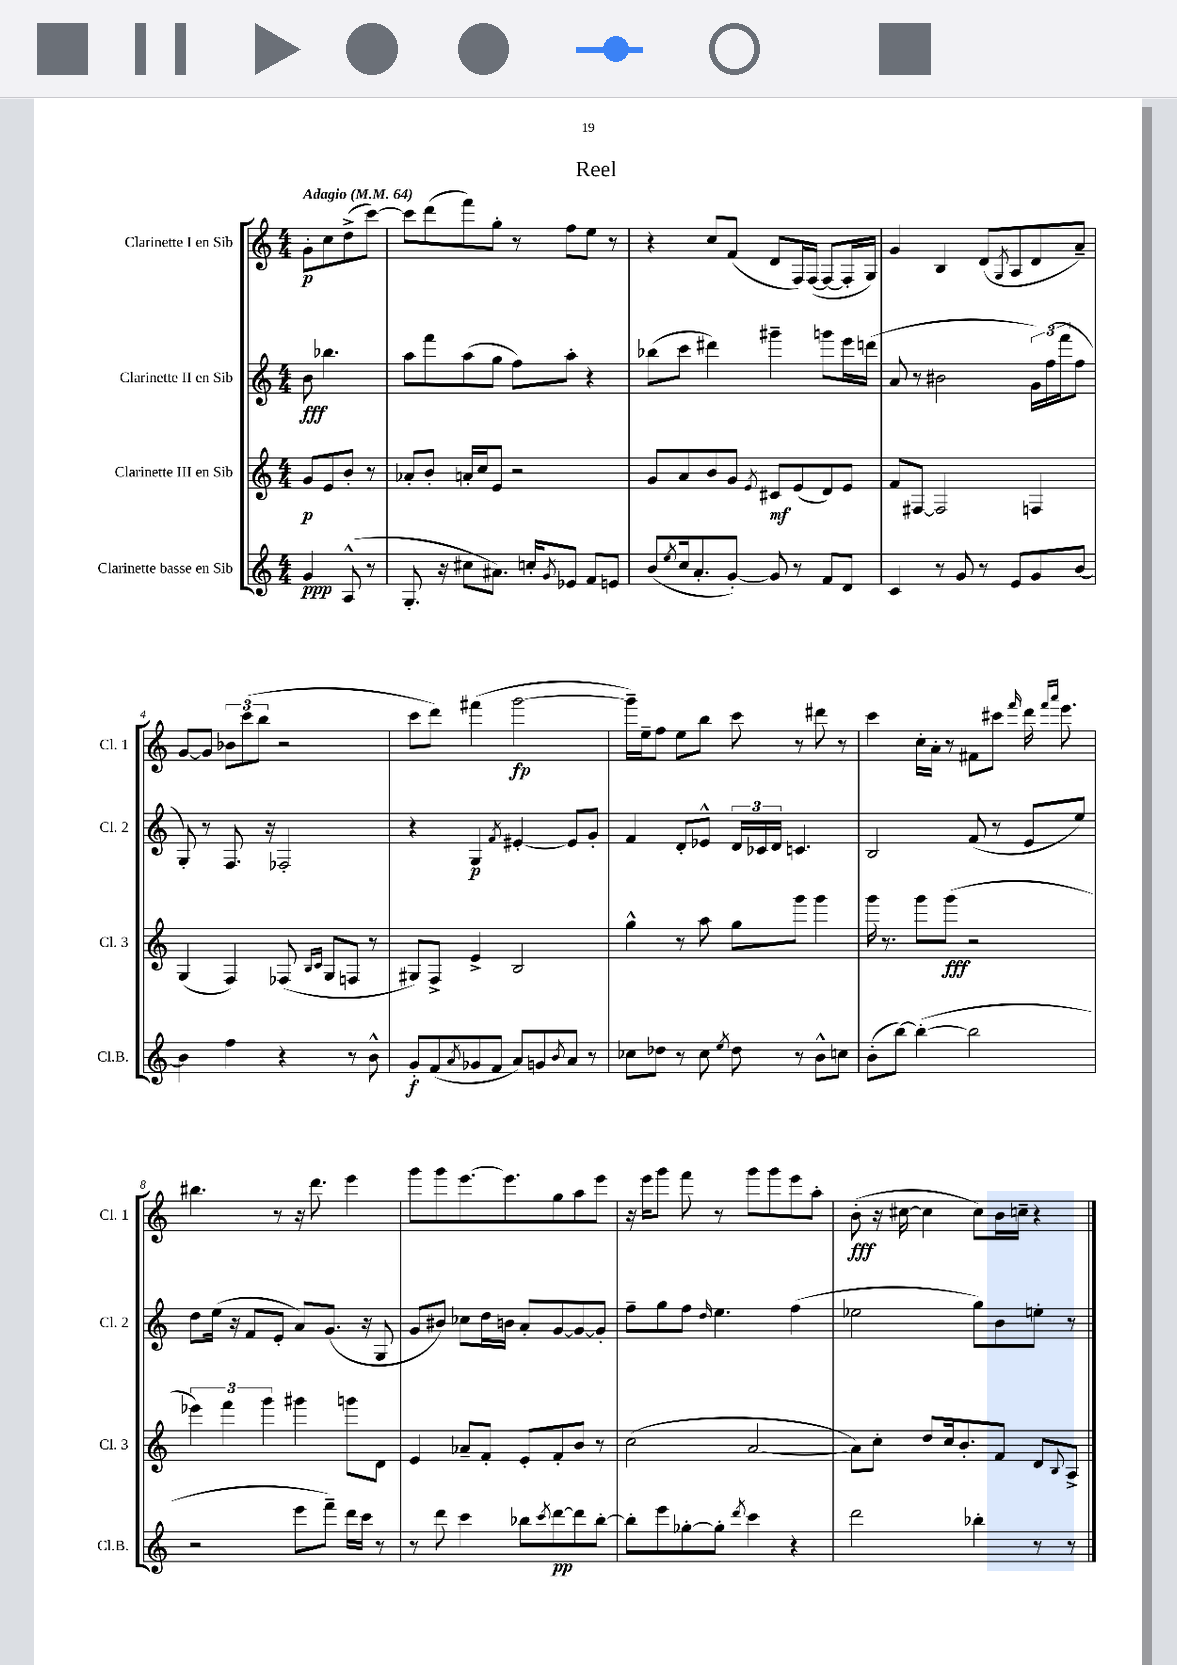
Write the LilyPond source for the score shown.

\header { title = "Reel" }
<<
\new StaffGroup <<
\new Staff = "s0" \with { instrumentName = "Clarinette I en Sib" shortInstrumentName = "Cl. 1" } {
    \clef treble \key c \major \numericTimeSignature \time 4/4 \partial 2 \tempo "Adagio" 4 = 64
    g'8-.\p c''8 d''8->( c'''8~) |
    c'''8 d'''8( f'''8) g''8-. r8 f''8 e''8 r8 |
    r4 c''8 f'8( d'8 f16) f16~( f8~ f16-. g16) |
    g'4 b4 d'8( \acciaccatura { g8 } a8 d'8 a'8--) |
    g'8~ g'8 \tuplet 3/2 { bes'8 c'''8( b''8 } r2 |
    c'''8 d'''8) fis'''4( g'''2~\fp |
    g'''16--) e''16-- f''8 e''8 b''8 c'''8 r8 dis'''8 r8 |
    c'''4 c''16-. a'16-. r8 fis'8 cis'''8 \grace { f'''16 } d'''16 \grace { f'''16 a'''16 } e'''8. |
    bis''4. r8 r16 d'''8. e'''4 |
    g'''8 g'''8 e'''8.~ e'''8. g''8 a''8 e'''8 |
    r16 e'''16 g'''8 f'''8 r8 g'''8 g'''8 e'''8 a''8-. |
    b'8-.\fff( r16 cis''16~ cis''4 cis''8) b'16 c''16-- r4 \bar "|." |
}
\new Staff = "s1" \with { instrumentName = "Clarinette II en Sib" shortInstrumentName = "Cl. 2" } {
    \clef treble \key c \major \numericTimeSignature \time 4/4 \partial 2
    b'8\fff bes''4. |
    a''8 f'''8 a''8( g''8 f''8) a''8-. r4 |
    bes''8( c'''8 dis'''4) gis'''4-- g'''8 e'''16 d'''16( |
    a'8 r8 bis'2 \tuplet 3/2 { g'16) f''16( f'''16 } f''8 |
    g8-.) r8 f8. r16 fes2-. |
    r4 g4\p \acciaccatura { f'8 } eis'4~-. eis'8 g'8-. |
    f'4 d'8-. ees'8-^ \tuplet 3/2 { d'16 ces'16 d'16 } c'4. |
    b2 f'8( r8 e'8 e''8) |
    d''8 e''16( r16 f'8 e'8-. a'8) g'8.( r16 g8 |
    g'8 bis'8) ces''8 d''16 b'16 a'8-. g'8~ g'8~ g'8-. |
    f''8-- g''8 f''8 \grace { d''16 } e''4. f''4( |
    ees''2 g''8) b'8 e''8-. r8 \bar "|." |
}
\new Staff = "s2" \with { instrumentName = "Clarinette III en Sib" shortInstrumentName = "Cl. 3" } {
    \clef treble \key c \major \numericTimeSignature \time 4/4 \partial 2
    g'8\p e'8 b'8-. r8 |
    aes'8-. b'8-. a'16-. c''16 e'8 r2 |
    g'8 a'8 b'8 g'8 \acciaccatura { e'8 } cis'8\mf e'8( d'8) e'8 |
    f'8 fis8~ fis2 f4 |
    g4( f4) fes8( \grace { b16 c'16 } g8 f8 r8 |
    gis8) f8-> e'4-> b2 |
    g''4-^ r8 a''8 g''8 g'''8 g'''4 |
    g'''16 r8. g'''8 g'''8\fff( r2 |
    \tuplet 3/2 { ees'''4) f'''4 g'''4 } gis'''4 g'''8 d'8 |
    e'4 aes'8-- f'8-. e'8-. f'8-. b'8 r8 |
    c''2( a'2~ |
    a'8) c''8-. d''8 c''16 b'8.-. f'8 d'8 \appoggiatura { b8 } a8-> \bar "|." |
}
\new Staff = "s3" \with { instrumentName = "Clarinette basse en Sib" shortInstrumentName = "Cl.B." } {
    \clef treble \key c \major \numericTimeSignature \time 4/4 \partial 2
    g'4\ppp a8-^( r8 |
    g8.-. r16 cis''8 ais'8.) c''16-. \acciaccatura { g'8 } ees'8 f'8 e'8 |
    b'8( \acciaccatura { e''8 } c''16 a'8.-. g'8~-.) g'8 r8 f'8 d'8 |
    c'4 r8 g'8 r8 e'8 g'8 b'8~ |
    b'4 f''4 r4 r8 b'8-^ |
    g'8-.\f f'8( \acciaccatura { a'8 } ges'8 f'8 a'8) g'8 \acciaccatura { b'8 } a'8 r8 |
    ces''8 des''8 r8 ces''8 \acciaccatura { e''8 } des''8 r8 b'8-^ c''8 |
    b'8-.( b''8~) b''4~-.( b''2 |
    r2 e'''8 f'''8--) d'''16 c'''16 r8 |
    r8 d'''8 c'''4 bes''8 \acciaccatura { c'''8 } d'''8~\pp d'''8 bes''8~-. |
    bes''8-. e'''8 ges''8~-. ges''8-. \acciaccatura { d'''8 } c'''4 r4 |
    d'''2 bes''4-. r8 r8 \bar "|." |
}
>>
>>
